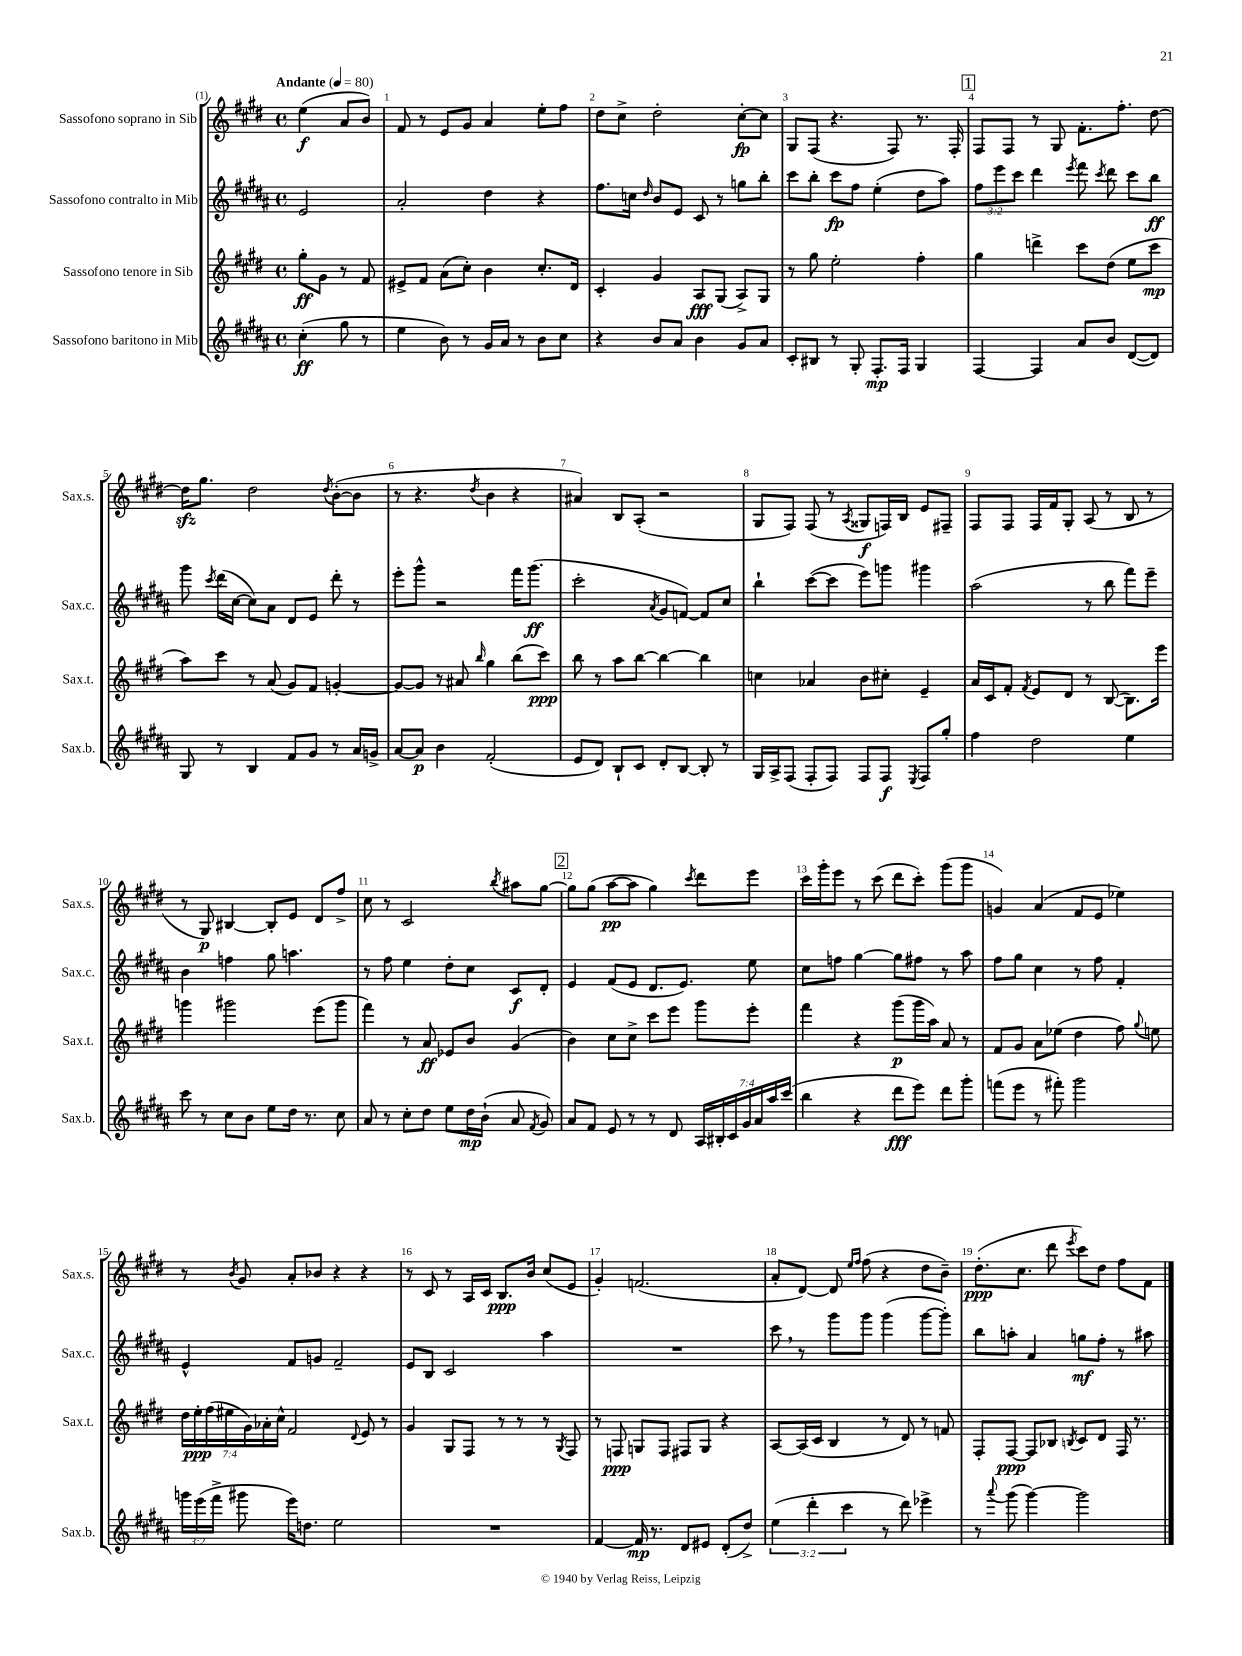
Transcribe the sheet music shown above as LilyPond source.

<<
\new StaffGroup <<
\new Staff = "s0" \with { instrumentName = "Sassofono soprano in Sib" shortInstrumentName = "Sax.s." } {
    \clef treble \key e \major \defaultTimeSignature \time 4/4 \partial 2 \tempo "Andante" 4 = 80
    \autoBeamOff e''4\f( a'8[ b'8]) |
    fis'8 r8 e'8[ gis'8] a'4 e''8[-. fis''8] |
    dis''8[ cis''8]-> dis''2-. cis''8[~-.\fp cis''8] |
    gis8[ fis8]( r4. fis8) r8. fis16-. |
    \mark \markup { \box "1" } fis8[ fis8] r8 gis8 fis'8.[-. fis''8.]-. dis''8~ |
    dis''16[\sfz gis''8.] dis''2 \acciaccatura { dis''8 } b'8[~-.( b'8] |
    r8 r4. \acciaccatura { dis''8 } b'4 r4 |
    ais'4) b8[ a8]-.( r2 |
    gis8[ fis8]) fis8( r8 \acciaccatura { a8 } gisis8[\f f16) b16] e'8[ fis8]-- |
    fis8[ fis8] fis16[ fis'16 gis8]-. a8( r8 b8 r8 |
    r8 gis8\p) bis4~ bis8[-. e'8] dis'8[ fis''8]-> |
    cis''8 r8 cis'2 \acciaccatura { b''8 } ais''8[ gis''8]~ |
    \mark \markup { \box "2" } gis''8[ gis''8]( a''8[~\pp a''8] gis''4) \acciaccatura { cis'''8 } dis'''8[ e'''8] |
    cis'''16[ gis'''16-. e'''8] r8 cis'''8( dis'''8[ cis'''8]-.) gis'''8[( gis'''8] |
    g'4) a'4( fis'8[ e'8] ees''4) |
    r8 \acciaccatura { b'8 } gis'8 a'8[-. bes'8] r4 r4 |
    r8 cis'8 r8 a16[ cis'16] b8.[\ppp b'16] cis''8[( e'8] |
    gis'4-.) f'2.( |
    a'8[-. dis'8]~) dis'8 \grace { e''16[ fis''16] } fis''8( r4 dis''8[ b'8]--) |
    dis''8.[-.\ppp( cis''8.] dis'''8 \acciaccatura { e'''8 } cis'''8[) dis''8] fis''8[ fis'8] \bar "|." |
}
\new Staff = "s1" \with { instrumentName = "Sassofono contralto in Mib" shortInstrumentName = "Sax.c." } {
    \clef treble \key b \major \defaultTimeSignature \time 4/4 \override Staff.TupletNumber.text = #tuplet-number::calc-fraction-text \partial 2
    \autoBeamOff e'2 |
    ais'2-. dis''4 r4 |
    fis''8.[ c''16] \grace { dis''16 } b'8[ e'8] cis'8 r8 g''8[ b''8]-. |
    cis'''8[ b''8]-. cis'''8[\fp fis''8] e''4-.( dis''8[ ais''8]) |
    \mark \markup { \box "1" } \tuplet 3/2 { fis''8[ e'''8 cis'''8] } dis'''4 \acciaccatura { e'''8 } fis'''8 \acciaccatura { cis'''8 } dis'''8 cis'''8[ b''8]\ff |
    gis'''8 \acciaccatura { cis'''8 } dis'''16[( cis''16]~ cis''8[) ais'8] dis'8[ e'8] dis'''8-. r8 |
    e'''8[-. gis'''8]-^ r2 fis'''16[ gis'''8.]\ff( |
    cis'''2-. \acciaccatura { ais'8 } gis'8[ f'8]~) f'8[ cis''8] |
    b''4-! cis'''8[~( cis'''8] e'''8[) g'''8] gis'''4 |
    ais''2( r8 b''8 fis'''8[) e'''8]-- |
    b'4 f''4 gis''8 a''4. |
    r8 fis''8 e''4 dis''8[-. cis''8] cis'8[\f dis'8]-. |
    \mark \markup { \box "2" } e'4 fis'8[( e'8] dis'8.[ e'8.]) e''8 |
    cis''8[ f''8] gis''4~ gis''8[ fis''8] r8 ais''8 |
    fis''8[ gis''8] cis''4 r8 fis''8 fis'4-. |
    e'4-^ fis'8[ g'8] fis'2-- |
    e'8[ b8] cis'2 ais''4 |
    R1 |
    cis'''8 \breathe r8 gis'''8[ gis'''8] gis'''4( gis'''8[~ gis'''8]-.) |
    b''8[ a''8]-. ais'4 g''8[\mf fis''8]-. r8 ais''8 \bar "|." |
}
\new Staff = "s2" \with { instrumentName = "Sassofono tenore in Sib" shortInstrumentName = "Sax.t." } {
    \clef treble \key e \major \defaultTimeSignature \time 4/4 \override Staff.TupletNumber.text = #tuplet-number::calc-fraction-text \partial 2
    \autoBeamOff gis''8[-.\ff gis'8] r8 fis'8 |
    eis'8[-> fis'8] a'8[( cis''8]-.) b'4 cis''8.[-. dis'16] |
    cis'4-. gis'4 a8[\fff gis8]( a8[->) gis8] |
    r8 gis''8 e''2-. fis''4-. |
    \mark \markup { \box "1" } gis''4 d'''4-> cis'''8[ dis''8]( e''8[ cis'''8]\mp |
    a''8[) cis'''8] r8 a'8( gis'8[) fis'8] g'4~-. |
    g'8[~ g'8] r8 ais'8 \grace { b''16 } gis''4 b''8[( cis'''8]\ppp) |
    b''8 r8 a''8[ b''8]~ b''4~ b''4 |
    c''4 aes'4 b'8[ cis''8]-. e'4-- |
    a'16[ cis'16 fis'8]-. \acciaccatura { fis'8 } e'8[ dis'8] r8 b8~( b8.[) e'''16] |
    g'''4 gis'''2 e'''8[( gis'''8] |
    fis'''4) r8 a'8\ff ees'8[ b'8] gis'4( |
    \mark \markup { \box "2" } b'4) cis''8[ cis''8]-> cis'''8[ e'''8] gis'''8[ e'''8]-. |
    fis'''4 r4 gis'''8[\p( gis'''16 a''16]) a'8 r8 |
    fis'8[ gis'8] a'8[ ees''8]( dis''4 fis''8) \appoggiatura { gis''8 } e''8 |
    \tuplet 7/4 { dis''16[ e''16-.\ppp fis''16( eis''16 gis'16) aes'16-. cis''16]-^ } fis'2 \appoggiatura { dis'8 } e'8 r8 |
    gis'4 gis8[ fis8] r8 r8 r8 \acciaccatura { gis8 } fis8 |
    r8 f8\ppp g8[ f8] fis8[ g8] r4 |
    a8[~ a16( cis'16] b4 r8 dis'8) r8 f'8 |
    fis8[-. fis8]~\ppp fis8[ bes8] \acciaccatura { b8 } cis'8[ dis'8] fis16 r8. \bar "|." |
}
\new Staff = "s3" \with { instrumentName = "Sassofono baritono in Mib" shortInstrumentName = "Sax.b." } {
    \clef treble \key b \major \defaultTimeSignature \time 4/4 \override Staff.TupletNumber.text = #tuplet-number::calc-fraction-text \partial 2
    \autoBeamOff cis''4-.\ff( gis''8 r8 |
    e''4 b'8) r8 gis'16[ ais'16] r8 b'8[ cis''8] |
    r4 b'8[ ais'8] b'4 gis'8[ ais'8] |
    cis'8[-. bis8] r8 gis8-. fis8.[-.\mp fis16] gis4 |
    \mark \markup { \box "1" } fis4~ fis4 ais'8[ b'8] dis'8[~( dis'8]) |
    gis8 r8 b4 fis'8[ gis'8] r8 ais'16[ g'16]-> |
    ais'8[~ ais'8]\p b'4 fis'2-.( |
    e'8[ dis'8]) b8[-! cis'8] dis'8[-. b8]~ b8-. r8 |
    gis16[ ais16-> fis8]( fis8[-. fis8]) fis8[ fis8]\f \acciaccatura { e8 } fis8[ gis''8]-. |
    fis''4 dis''2 e''4 |
    cis'''8 r8 cis''8[ b'8] e''8[ dis''16] r8. cis''8 |
    ais'8 r8 cis''8[-. dis''8] e''8[ dis''16\mp b'16]-!( ais'8 \acciaccatura { fis'8 } gis'8) |
    \mark \markup { \box "2" } ais'8[ fis'8] e'8 r8 r8 dis'8 \tuplet 7/4 { ais16[ bis16-. cis'16 gis'16 ais'16 ais''16 cis'''16]( } |
    b''4 r4 dis'''8[\fff e'''8]) dis'''8[ gis'''8]-. |
    f'''8[( e'''8] r8 fis'''8-.) gis'''2 |
    \tuplet 3/2 { g'''16[ e'''16( fis'''16]-> } gis'''8 e'''16[) d''8.] e''2 |
    R1 |
    fis'4~ fis'16\mp r8. dis'8[ eis'8] dis'8[-.( dis''8]->) |
    \tuplet 3/2 { e''4( dis'''4-. cis'''4 } r8 dis'''8) ees'''4-> |
    r8 \appoggiatura { ais'''8 } gis'''8( gis'''4~) gis'''2 \bar "|." |
}
>>
>>
\layout { \context { \Score \override BarNumber.break-visibility = ##(#f #t #t) barNumberVisibility = #all-bar-numbers-visible } }
